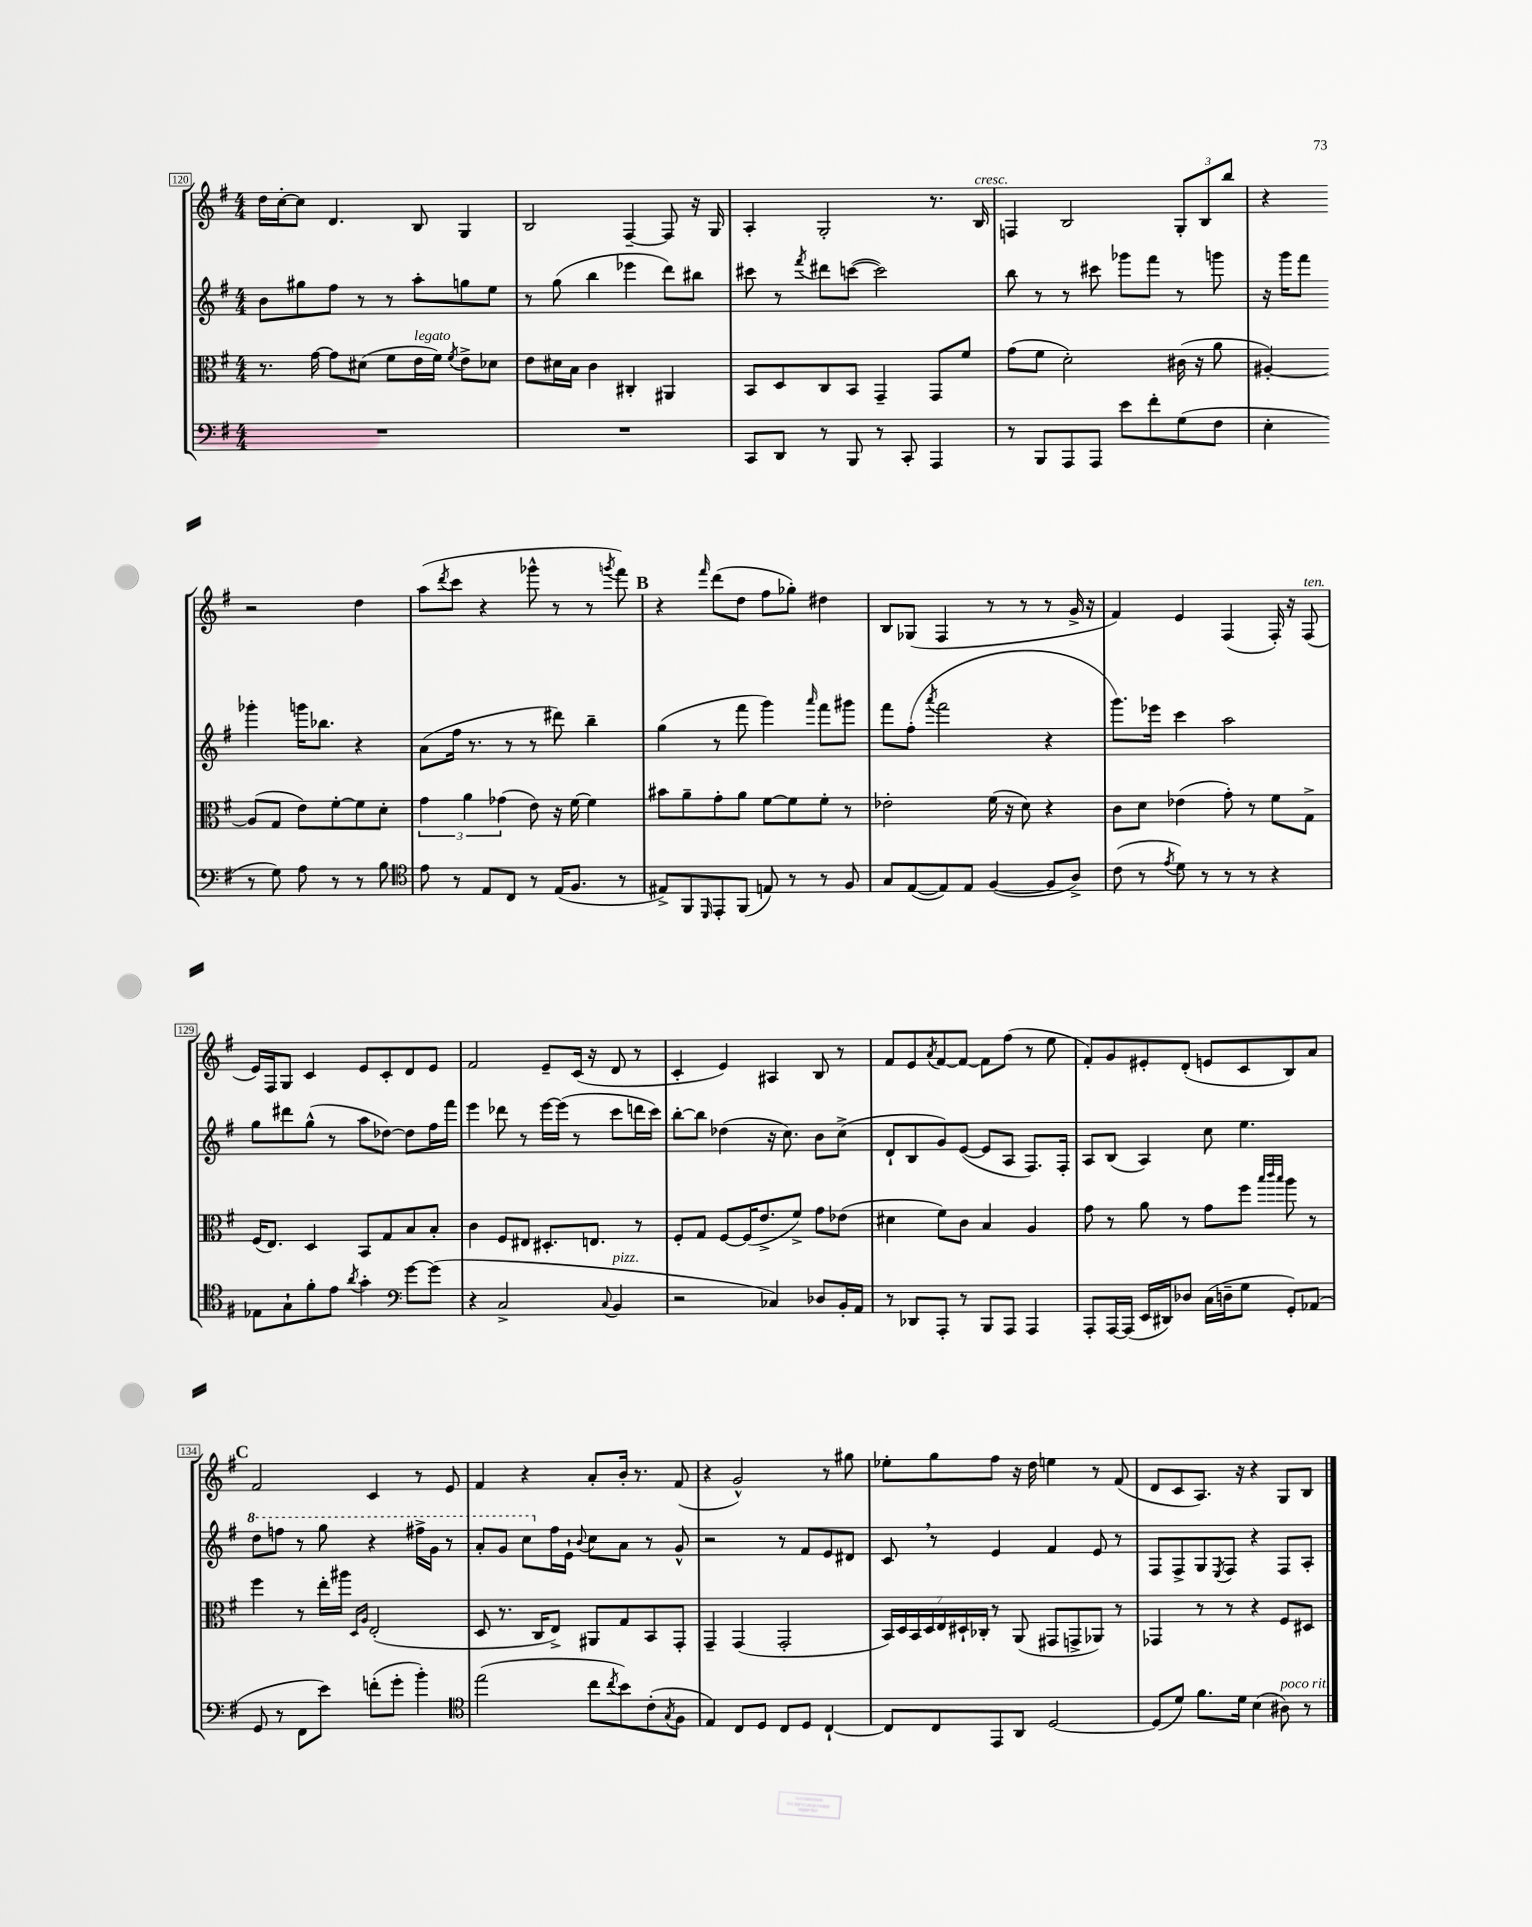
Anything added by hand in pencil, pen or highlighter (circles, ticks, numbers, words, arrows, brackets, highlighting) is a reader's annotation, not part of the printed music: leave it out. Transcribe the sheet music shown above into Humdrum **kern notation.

**kern	**kern	**kern	**kern
*staff4	*staff3	*staff2	*staff1
*clefF4	*clefC3	*clefG2	*clefG2
*k[f#]	*k[f#]	*k[f#]	*k[f#]
*M4/4	*M4/4	*M4/4	*M4/4
1r	8.r	8b\L	16dd\LL
.	.	.	[16cc'\J
.	.	8gg#\	8cc\]J
.	[16g\	.	.
.	8g\]L	8ff#\J	4.d/
.	(8d#\J	8r	.
.	8f#\L	8r	.
.	16e\L	8aa'\L	8B/
.	16f#\JJ)	.	.
.	8qf#/	.	.
.	8e^\L	8gg\	4G/
.	8d-\J	8ee\J	.
=	=	=	=
1r	8e\L	8r	2B/
.	16d#\L	(8gg\	.
.	16B\JJ	.	.
.	4c\	4bb\	.
.	4C#'/	4eee-\	[4F#~/
.	4AA#/	8ddd\L)	8F#/]
.	.	8bb#\J	16r
.	.	.	16G/
=	=	=	=
8CC/L	8BB/L	8ccc#\	4A'/
8DD/J	8D/	8r	.
.	.	8qfff#/	.
8r	8C/	8ddd#\L	2G'/
8BBB/	8BB/J	([8ccc\J	.
8r	4GG~/	2ccc\])	.
8CC'/	.	.	.
4AAA/	8GG/L	.	8.r
.	8f#/J	.	.
.	.	.	16B/
=	=	=	=
8r	(8g\L	8bb\	4F/
8BBB/L	8f#\J	8r	.
8AAA/	2d'\)	8r	2B/
8AAA/J	.	8ccc#\	.
8e\L	.	8ggg-\L	.
8f#'\	.	8fff#\J	.
(8G\	(16c#\	8r	12G'/L
.	16r	.	.
.	.	.	12B/
8F#\J	8a\	8ggg\	.
.	.	.	12bb/J
=	=	=	=
4E'\	[4A#'/)	16r	4r
.	.	16ggg\LK	.
.	.	8fff#\J	.
8r	(8A#/]L	4ggg-'\	2r
8G\)	8G/J	.	.
8A\	8e\L)	16ggg\LK	.
.	.	8.bb-\J	.
8r	[8f#'\	.	.
8r	8f#\]	4r	4dd\
8B\	8d'\J	.	.
=	=	=	=
*clefC4	*	*	*
8e\	6g\	(8a\L	(8aa\L
.	.	.	8qddd/
8r	.	16ff#\Jk	8ccc\J
.	6a\	.	.
.	.	8.r	.
8E/L	.	.	4r
.	(6g-\	.	.
8C/J	.	8r	.
8r	8e\)	8r	8ggg-^^\
(16E/LK	16r	8ddd#\)	8r
8.F#/J	[16f#\	.	.
.	4f#\]	4bb~\	8r
.	.	.	8qggg/
8r	.	.	8fff#\)
=	=	=	=
8E#^/L)	8b#\L	(4gg\	4r
8FF#/	8a~\	.	.
16qqDD/	.	.	16qqfff#/
8EE'/	8g'\	8r	(8ddd\L
(8FF#/J	8a\J	8fff#\	8dd\J
8E/)	[8f#\L	4ggg\)	8ff#\L
8r	8f#\]	.	8gg-'\J)
.	.	16qqaaa/	.
8r	8f#'\J	8fff#\L	4dd#\
8F#/	8r	8ggg#\J	.
=	=	=	=
8G/L	2e-'\	8fff#\L	8B/L
([8E/	.	(8ff#'\J	(8G-/J
.	.	8qaaa/	.
8E/])	.	2fff#\	4F#/
8E/J	.	.	.
([4F#/	(16f#\	.	8r
.	16r	.	.
.	8d\)	.	8r
8F#/]L	4r	4r	8r
8A^/J)	.	.	16g^/
.	.	.	16r
=	=	=	=
(8c\	8c\L	8.ggg\L)	4f#/)
8r	8d\J	.	.
.	.	16eee-\Jk	.
8qe/	.	.	.
8d\)	(4e-\	4ccc\	4e/
8r	.	.	.
8r	8g'\)	2aa\	(4F#/
8r	8r	.	.
4r	8f#\L	.	16F#'/)
.	.	.	16r
.	8G^\J	.	(8F#/
=	=	=	=
8E-\L	(16F#/LK	8gg\L	16e/LL)
.	8.E/J)	.	16F#/J
8G`\	.	8ddd#\	8G/J
8f#'\	4D/	(8gg^^\J	4c/
8e\J	.	8r	.
8qa/	.	.	.
4g'\	8BB/L	8aa\L	8e/L
.	8G/	[8dd-\J)	8c'/
*clefF4	*	*	*
[8g\L	8B/	8dd-\]L	8d/
(8g\]J	8B'/J	16ff#\L	8e/J
.	.	16fff#\JJ	.
=	=	=	=
4r	4c\	4eee\	2f#/
2C^/	8F#/L	8ddd-\	.
.	8E#/J	8r	.
.	8.D#'/L	[16eee\LL	8e~/L
.	.	(16eee\]JJ	.
.	.	8r	(16c/Jk
.	8.E/J	.	16r
8qqC/	.	.	.
4BB/	.	8ccc\L	8d/
.	8r	16ddd\L	8r
.	.	16ccc\JJ)	.
=	=	=	=
2r	8F#'/L	[8bb'\L	4c'/
.	8G/J	8bb\]J	.
.	[8F#/L	(4dd-\	4e/)
.	(16F#/]K	.	.
.	8.e^/	.	.
4C-/)	.	16r	4A#/
.	.	8.cc\)	.
.	8f#^/J)	.	.
8D-/L	8g\L	8b\L	8B/
16BB'/L	(8e-\J	(8cc^\J	8r
16AA/JJ	.	.	.
=	=	=	=
8r	4d#\	8d`/L	8f#/L
8DD-/L	.	8B/	8e/
.	.	.	8qa/
8AAA'/J	8f#\L)	8g/)	[8f#/
8r	8c\J	([8e/J	8f#/_J
8BBB/L	4B/	8e/]L	8f#\]L
8AAA/J	.	8A/J	(8ff#\J
4AAA/	4A/	8.F#/L)	8r
.	.	.	8ee\
.	.	16F#'/Jk	.
=	=	=	=
8AAA'/L	8g\	8A/L	8f#'/L)
[16AAA/L	8r	(8B/J	8g/
(16AAA/]JJ	.	.	.
16EE/LL	8a\	4A/)	8e#'/
16DD#/J)	.	.	.
8D-/J	8r	.	(8d'/J
(16C\LL	8g\L	8cc\	8e/L
16D~\J	.	.	.
8G\J	8ff#\J	4.ee\	8c/
.	32qqbb/LLL	.	.
.	32qqccc/	.	.
.	32qqbb/JJJ	.	.
8GG'/L)	8aa\	.	8B/)
(8AA-/J	8r	.	8a/J
=	=	=	=
8GG/	4ff#\	8ddd\L	2f#/
8r	.	8fff\J	.
8FF#\L	8r	8r	.
8e\J)	16ee'\LL	8ggg\	.
.	16aa#\JJ	.	.
.	16qqD/LL	.	.
.	16qqA/JJ	.	.
(8f'\L	(2E'/	4r	4c/
8g'\J	.	.	.
4b'\)	.	16fff#^\LL	8r
.	.	16gg\JJ	.
.	.	8r	8e/
=	=	=	=
*clefC4	*	*	*
(2ee\	8D/	8aa'/L	4f#/
.	8.r	8gg/J	.
.	.	8ccc\L	4r
.	16C/LK	.	.
.	8E^/J)	16ff#\L	.
.	.	16e`\JJ	.
.	.	8qqb/	.
8cc\L	8AA#/L	8cc\L	8a'/L
8qcc/	.	.	.
8b\)	8G/	8a\J	16b'/Jk
.	.	.	8.r
(8c'\	8BB/	8r	.
8qG/	.	.	.
8F#\J	8GG'/J	8g^^/	(8f#/
=	=	=	=
4E/)	4GG~/	2r	4r
8C/L	(4GG/	.	2g^^/)
8D/J	.	.	.
8C/L	2GG'/	8r	.
8D/J	.	8f#/L	.
[4C`/	.	8e/	8r
.	.	8d#/J	8gg#\
=	=	=	=
8C/]L	28BB/LL)	8c/	8ee-'\L
.	28D/	.	.
.	28BB/	.	.
.	28D/	.	.
8C/	.	8r	8gg\
.	28E/	.	.
.	28D#`/	.	.
.	28C-'/JJ	.	.
8EE/	8r	4e/	8ff#\J
8AA/J	(8AA/	.	16r
.	.	.	16dd\
[2D/	8GG#/L	4f#/	4ee\
.	8GG^/	.	.
.	8AA-/J)	8e/	8r
.	8r	8r	(8f#/
=	=	=	=
(8D/]L	4GG-/	8F#/L	8d/L
8d/J)	.	8F#^/	8c/
8.f#\L	8r	8G/	8.A/J)
.	.	8qE/	.
.	8r	8F#/J	.
16d\Jk	.	.	16r
(4B\	4r	4r	4r
8A#\)	8F#/L	8F#/L	8G/L
8r	8D#/J	8A'/J	8B/J
==	==	==	==
*-	*-	*-	*-
